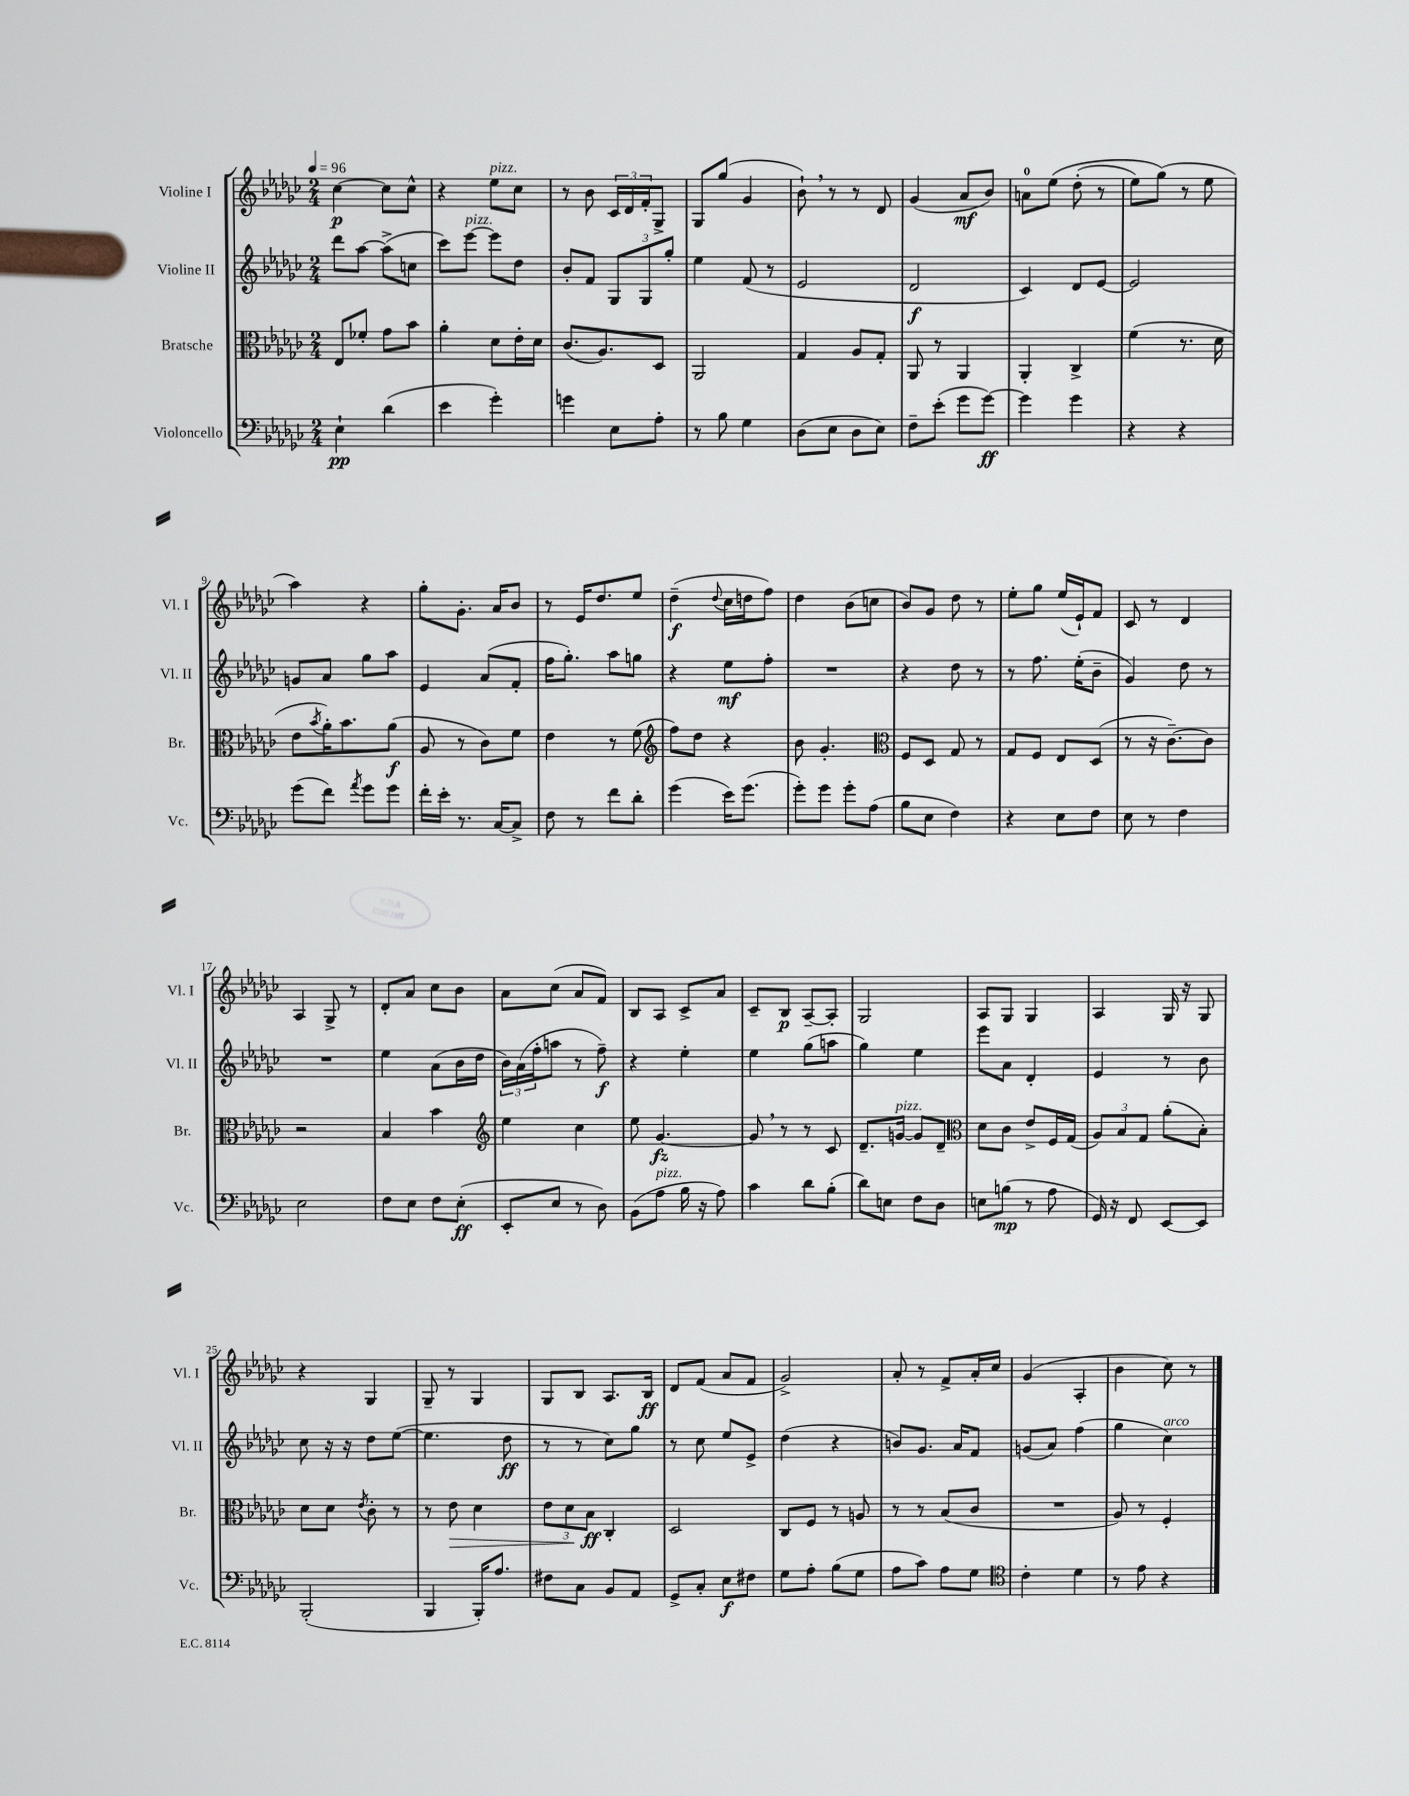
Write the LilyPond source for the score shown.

<<
\new StaffGroup <<
\new Staff = "s0" \with { instrumentName = "Violine I" shortInstrumentName = "Vl. I" } {
    \clef treble \key ges \major \numericTimeSignature \time 2/4 \tempo 4 = 96
    ces''4~\p ces''8 ces''8-^ |
    r4 ees''8^\markup { \italic "pizz." } ces''8 |
    r8 bes'8 \tuplet 3/2 { ces'16 des'16 f'16-. } ges8-> |
    ges8 ges''8( ges'4 |
    bes'8-!) \breathe r8 r8 des'8 |
    ges'4( aes'8\mf bes'8) |
    a'8-0 ees''8\( des''8-.( r8 |
    ees''8) ges''8(\) r8 ees''8 |
    aes''4) r4 |
    ges''8-. ges'8.-. aes'16 bes'8 |
    r8 ees'16 des''8. ees''8 |
    des''4--\f( \appoggiatura { des''8 } ces''16 d''16 f''8) |
    des''4 bes'8( c''8 |
    bes'8) ges'8 des''8 r8 |
    ees''8-. ges''8 ees''16( ees'16-!) f'8 |
    ces'8 r8 des'4 |
    aes4 ges8-> r8 |
    des'8-. aes'8 ces''8 bes'8 |
    aes'8 ces''8( aes'8 f'8) |
    bes8 aes8 ces'8-> aes'8 |
    ces'8-- bes8\p aes8~-- aes8-. |
    ges2 |
    aes8 ges8 ges4 |
    aes4 ges16 r16 ges8 |
    r4 ges4 |
    ges8-- r8 ges4 |
    ges8 bes8 aes8. bes16\ff |
    des'8 f'8( aes'8 f'8 |
    ges'2->) |
    aes'8-. r8 f'8-> aes'16-. ces''16 |
    ges'4( aes4-. |
    bes'4 ces''8) r8 \bar "|." |
}
\new Staff = "s1" \with { instrumentName = "Violine II" shortInstrumentName = "Vl. II" } {
    \clef treble \key ges \major \numericTimeSignature \time 2/4
    des'''8 aes''8~ aes''8->( c''8 |
    ces'''8) ees'''8~^\markup { \italic "pizz." } ees'''8 des''8 |
    bes'8-. f'8 \tuplet 3/2 { ges8 ges8 ges''8-. } |
    ees''4 f'8( r8 |
    ees'2 |
    des'2\f |
    ces'4) des'8 ees'8~ |
    ees'2 |
    g'8 aes'8 ges''8 aes''8 |
    ees'4 aes'8( f'8-. |
    f''16 ges''8.-.) aes''8 g''8 |
    r4 ees''8\mf f''8-. |
    R2 |
    r4 des''8 r8 |
    r8 f''8. ees''16-.( bes'8-- |
    ges'4) des''8 r8 |
    R2 |
    ees''4 aes'8( bes'16 des''16 |
    \tuplet 3/2 { bes'16) aes'16( f''16-. } a''8 r8 f''8--\f) |
    r4 ees''4-. |
    ees''4 ges''8( a''8 |
    ges''4) ees''4 |
    ees'''8 aes'8 des'4-. |
    ees'4 r8 bes'8 |
    ces''8 r16 r16 des''8 ees''8~( |
    ees''4. des''8\ff |
    r8 r8 ces''8) ges''8 |
    r8 ces''8 ees''8 ees'8-> |
    des''4( r4 |
    b'8) ges'8. aes'16 f'8 |
    g'8( aes'8) f''4( |
    ges''4 ces''4^\markup { \italic "arco" }) \bar "|." |
}
\new Staff = "s2" \with { instrumentName = "Bratsche" shortInstrumentName = "Br." } {
    \clef alto \key ges \major \numericTimeSignature \time 2/4
    ees8 fes'8-. ges'8 bes'8 |
    aes'4-. des'8 ees'16-. des'16 |
    ces'8.( aes8.) des8 |
    aes,2 |
    ges4 aes8 ges8-. |
    aes,8 r8 aes,4 |
    aes,4-. ces4-> |
    f'4( r8. des'16 |
    ees'8 \acciaccatura { bes'8 } aes'16-.) bes'8. aes'8\f( |
    aes8 r8 ces'8) f'8 |
    ees'4 r8 f'8( |
    \clef treble f''8) des''8 r4 |
    bes'8 ges'4.-. |
    \clef alto f8 des8 ges8 r8 |
    ges8 f8 ees8 des8( |
    r8 r16 ces'8.~--) ces'8 |
    r2 |
    bes4 bes'4 |
    \clef treble ees''4 ces''4 |
    ees''8 ges'4.~\fz |
    ges'8 \breathe r8 r8 ces'8 |
    des'8.-- g'16~^\markup { \italic "pizz." } g'8 des'8-- |
    \clef alto des'8 ces'8 ees'8-> f16 ges16( |
    \tuplet 3/2 { aes8) bes8 ges8 } aes'8-.( bes8-.) |
    des'8 des'8 \acciaccatura { ees'8 } ces'8-. r8 |
    r8 ees'8\> des'4 |
    \tuplet 3/2 { ees'8 des'8\! bes8\ff } ces4-. |
    des2 |
    ces8 f8 r8 a8 |
    r8 r8 bes8( ces'8 |
    R2 |
    aes8) r8 f4-. \bar "|." |
}
\new Staff = "s3" \with { instrumentName = "Violoncello" shortInstrumentName = "Vc." } {
    \clef bass \key ges \major \numericTimeSignature \time 2/4
    ees4-!\pp des'4( |
    ees'4 ges'4-.) |
    g'4 ees8 aes8-. |
    r8 bes8 ges4 |
    des8( ees8 des8 ees8) |
    f8-- ees'8-.( ges'8 ges'8~\ff) |
    ges'4 ges'4 |
    r4 r4 |
    ges'8( f'8) \acciaccatura { aes'8 } ges'8 ges'8 |
    f'16-. ees'16-. r8. ces16~ ces8-> |
    f8 r8 f'8 des'8-. |
    ges'4( ees'16) ges'8.( |
    ges'8-.) ges'8 ges'8-. aes8( |
    bes8 ees8 f4) |
    r4 ees8 f8 |
    ees8 r8 f4 |
    ees2 |
    f8 ees8 f8 ees8-.\ff( |
    ees,8-. ees8 r8 des8) |
    bes,8( aes8^\markup { \italic "pizz." } bes16 r16 aes8) |
    ces'4 des'8 bes8-.( |
    des'8) e8 f8 des8 |
    e8 b8\mp( r8 aes8 |
    ges,16) r16 f,8 ees,8~ ees,8 |
    bes,,2-.( |
    bes,,4 bes,,16-.) aes8. |
    fis8 ces8 bes,8 aes,8 |
    ges,8-> ces8-. ees8\f fis8 |
    ges8 aes8-. bes8( ges8 |
    aes8 ces'8) aes8 ges8 |
    \clef tenor ces'4-. des'4 |
    r8 ees'8 r4 \bar "|." |
}
>>
>>
